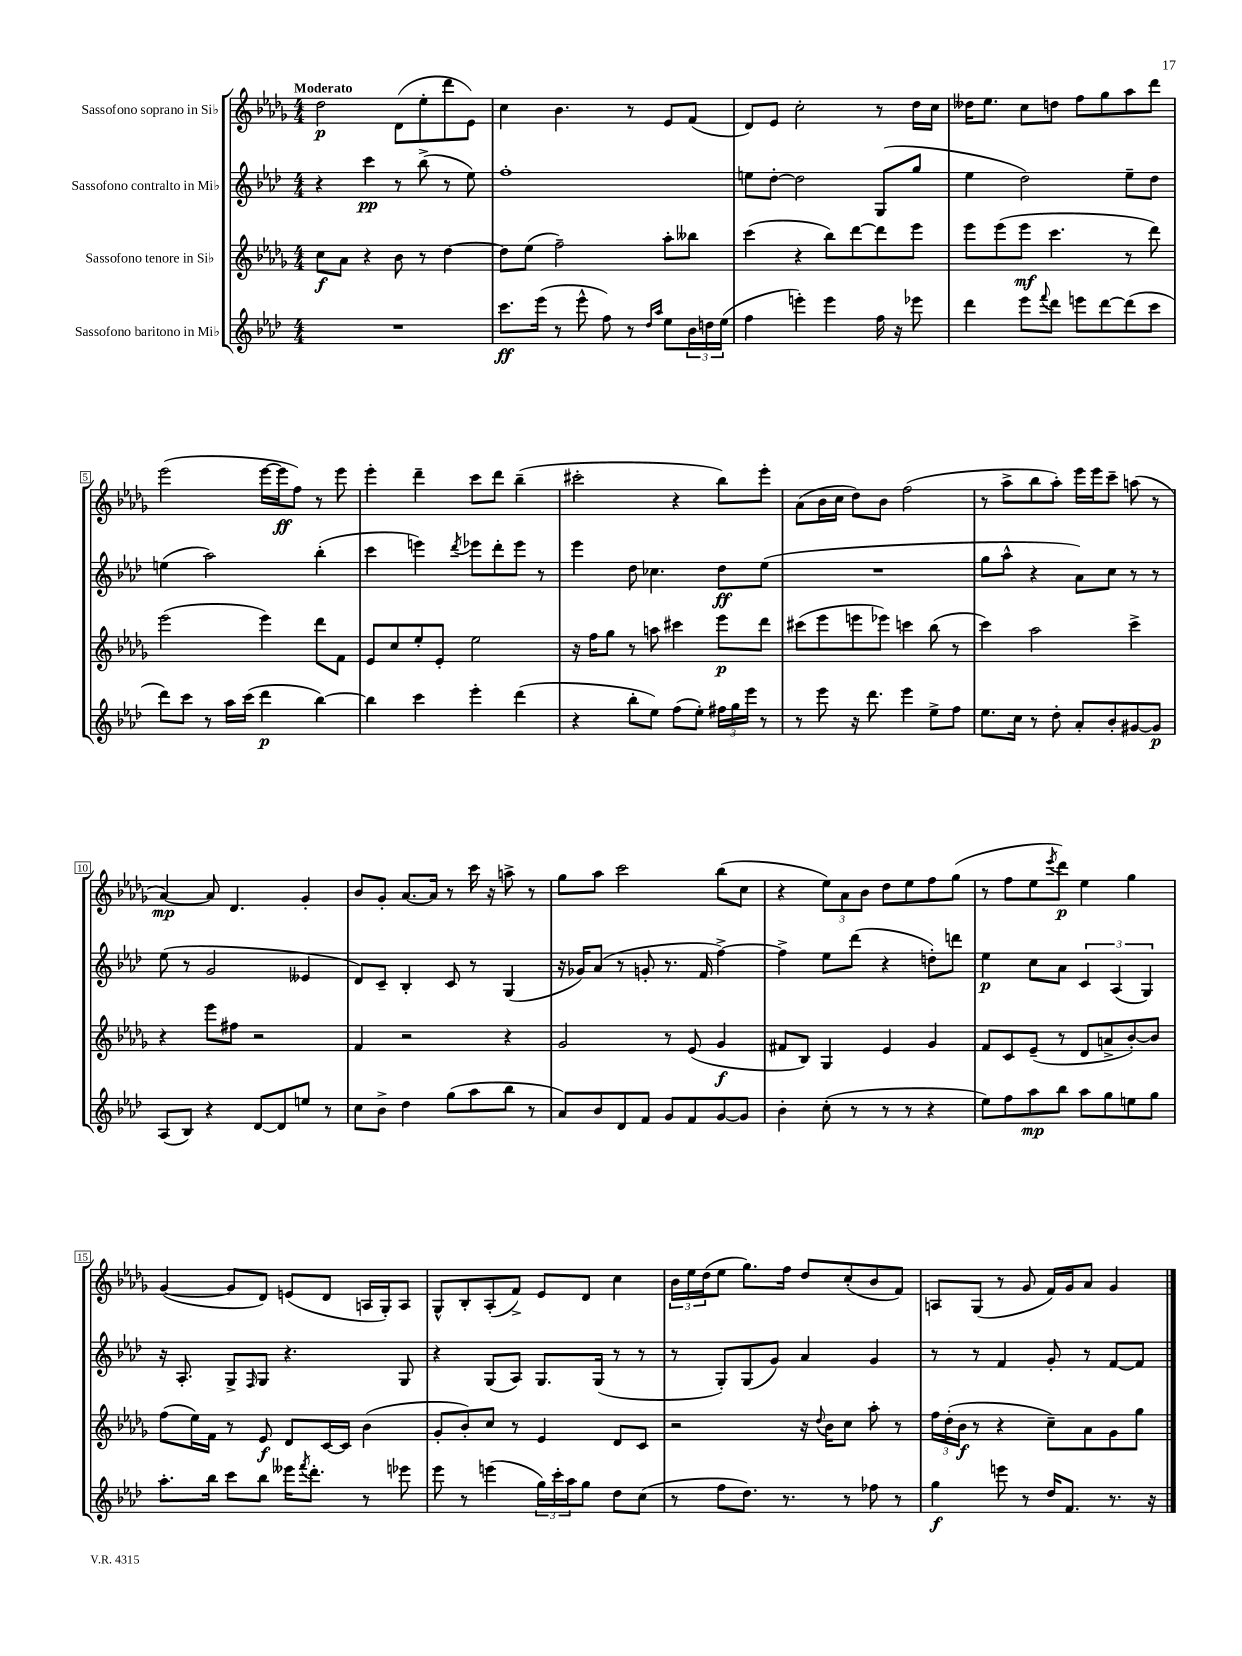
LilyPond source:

<<
\new StaffGroup <<
\new Staff = "s0" \with { instrumentName = "Sassofono soprano in Sib" } {
    \clef treble \key des \major \numericTimeSignature \time 4/4 \tempo "Moderato"
    des''2\p des'8( ees''8-. des'''8 ees'8) |
    c''4 bes'4. r8 ees'8 f'8( |
    des'8) ees'8 c''2-. r8 des''16 c''16 |
    deses''16 ees''8. c''8 d''8 f''8 ges''8 aes''8 des'''8 |
    ees'''2( ees'''16~ ees'''16\ff f''8) r8 ees'''8 |
    ees'''4-. des'''4-- c'''8 des'''8 bes''4--( |
    cis'''2-. r4 bes''8) ees'''8-. |
    aes'8( bes'16 c''16 des''8) bes'8 f''2( |
    r8 aes''8-> bes''8 aes''8-.) ees'''16 ees'''16 c'''8-- a''8( r8 |
    aes'4~\mp) aes'8 des'4. ges'4-. |
    bes'8 ges'8-. aes'8.~ aes'16 r8 c'''16 r16 a''8-> r8 |
    ges''8 aes''8 c'''2 bes''8( c''8 |
    r4 \tuplet 3/2 { ees''8) aes'8 bes'8 } des''8 ees''8 f''8 ges''8( |
    r8 f''8 ees''8 \acciaccatura { ees'''8 } des'''8\p) ees''4 ges''4 |
    ges'4~( ges'8 des'8) e'8( des'8 a16 ges16-.) a8 |
    ges8-^ bes8-. aes8-.( f'8->) ees'8 des'8 c''4 |
    \tuplet 3/2 { bes'16 ees''16 des''16( } ees''8 ges''8.) f''16 des''8 c''8-.( bes'8 f'8) |
    a8 ges8( r8 ges'8 f'16) ges'16 aes'8 ges'4 \bar "|." |
}
\new Staff = "s1" \with { instrumentName = "Sassofono contralto in Mib" } {
    \clef treble \key aes \major \numericTimeSignature \time 4/4
    r4 c'''4\pp r8 bes''8->( r8 ees''8) |
    f''1-. |
    e''8 des''8~-. des''2 g8( g''8 |
    ees''4 des''2) ees''8-- des''8 |
    e''4( aes''2) bes''4-.( |
    c'''4 e'''4) \acciaccatura { des'''8 } ees'''8 des'''8-. ees'''8 r8 |
    ees'''4 des''8 ces''4. des''8\ff ees''8( |
    R1 |
    g''8 aes''8-^ r4 aes'8) c''8 r8 r8 |
    ees''8( r8 g'2 eeses'4 |
    des'8) c'8-- bes4-. c'8 r8 g4( |
    r16 ges'16) aes'8( r8 g'8-. r8. f'16 f''4~->) |
    f''4-> ees''8 des'''8( r4 d''8-.) d'''8 |
    ees''4\p c''8 aes'8 \tuplet 3/2 { c'4 aes4( g4) } |
    r16 aes8.-. g8-> \grace { f16 } g8 r4. g8 |
    r4 g8( aes8) g8. g16( r8 r8 |
    r8 g8-.) g8( g'8) aes'4 g'4 |
    r8 r8 f'4 g'8-. r8 f'8~ f'8 \bar "|." |
}
\new Staff = "s2" \with { instrumentName = "Sassofono tenore in Sib" } {
    \clef treble \key des \major \numericTimeSignature \time 4/4
    c''8\f aes'8 r4 bes'8 r8 des''4~ |
    des''8 ees''8( f''2--) aes''8-. beses''8 |
    c'''4( r4 bes''8) des'''8~ des'''8 ees'''8 |
    ees'''8 ees'''8( ees'''8\mf c'''4. r8 des'''8) |
    ees'''2( ees'''4) des'''8 f'8 |
    ees'8 c''8 ees''8-. ees'8-. ees''2 |
    r16 f''16 ges''8 r8 a''8 cis'''4 ees'''8\p des'''8 |
    cis'''8( ees'''8 e'''8 ees'''8) c'''4 bes''8( r8 |
    c'''4) aes''2 c'''4-> |
    r4 ees'''8 fis''8 r2 |
    f'4 r2 r4 |
    ges'2 r8 ees'8( ges'4\f |
    fis'8 bes8) ges4 ees'4 ges'4 |
    f'8 c'8 ees'8--( r8 des'8 a'8-> bes'8~-.) bes'8 |
    f''8( ees''16) f'16 r8 ees'8\f des'8 c'16~ c'16 bes'4( |
    ges'8-. bes'8-.) c''8 r8 ees'4 des'8 c'8 |
    r2 r16 \appoggiatura { des''8 } bes'16 c''8 aes''8-. r8 |
    \tuplet 3/2 { f''16 des''16-.( bes'16\f } r8 r4 c''8--) aes'8 ges'8 ges''8 \bar "|." |
}
\new Staff = "s3" \with { instrumentName = "Sassofono baritono in Mib" } {
    \clef treble \key aes \major \numericTimeSignature \time 4/4
    R1 |
    c'''8.\ff ees'''16( r8 ees'''8-^ f''8) r8 \grace { des''16 aes''16 } ees''8 \tuplet 3/2 { bes'16 d''16 ees''16( } |
    f''4 e'''4-.) e'''4 f''16 r16 ees'''8 |
    des'''4 ees'''8 \appoggiatura { f'''8 } des'''8 e'''8 des'''8~ des'''8( c'''8 |
    des'''8) c'''8 r8 aes''16 c'''16( des'''4\p bes''4~) |
    bes''4 c'''4 ees'''4-. des'''4( |
    r4 bes''8-. ees''8) f''8( ees''8-.) \tuplet 3/2 { fis''16 g''16 ees'''16 } r8 |
    r8 ees'''8 r16 des'''8. ees'''4 ees''8-> f''8 |
    ees''8. c''16 r8 des''8-. aes'8-. bes'8-. gis'8~ gis'8\p |
    aes8( bes8) r4 des'8~ des'8 e''8 r8 |
    c''8 bes'8-> des''4 g''8( aes''8 bes''8 r8 |
    aes'8) bes'8 des'8 f'8 g'8 f'8 g'8~ g'8 |
    bes'4-. c''8-.( r8 r8 r8 r4 |
    ees''8) f''8 aes''8\mp bes''8 aes''8 g''8 e''8 g''8 |
    aes''8.-. bes''16 c'''8 bes''8 eeses'''16 \acciaccatura { f'''8 } des'''8.-. r8 ees'''8 |
    ees'''8 r8 e'''4( \tuplet 3/2 { g''16) c'''16-. aes''16 } g''8 des''8 c''8( |
    r8 f''8 des''8.) r8. r8 fes''8 r8 |
    g''4\f e'''8 r8 des''16 f'8. r8. r16 \bar "|." |
}
>>
>>
\layout { \context { \Score \override BarNumber.stencil = #(make-stencil-boxer 0.1 0.3 ly:text-interface::print) } }
